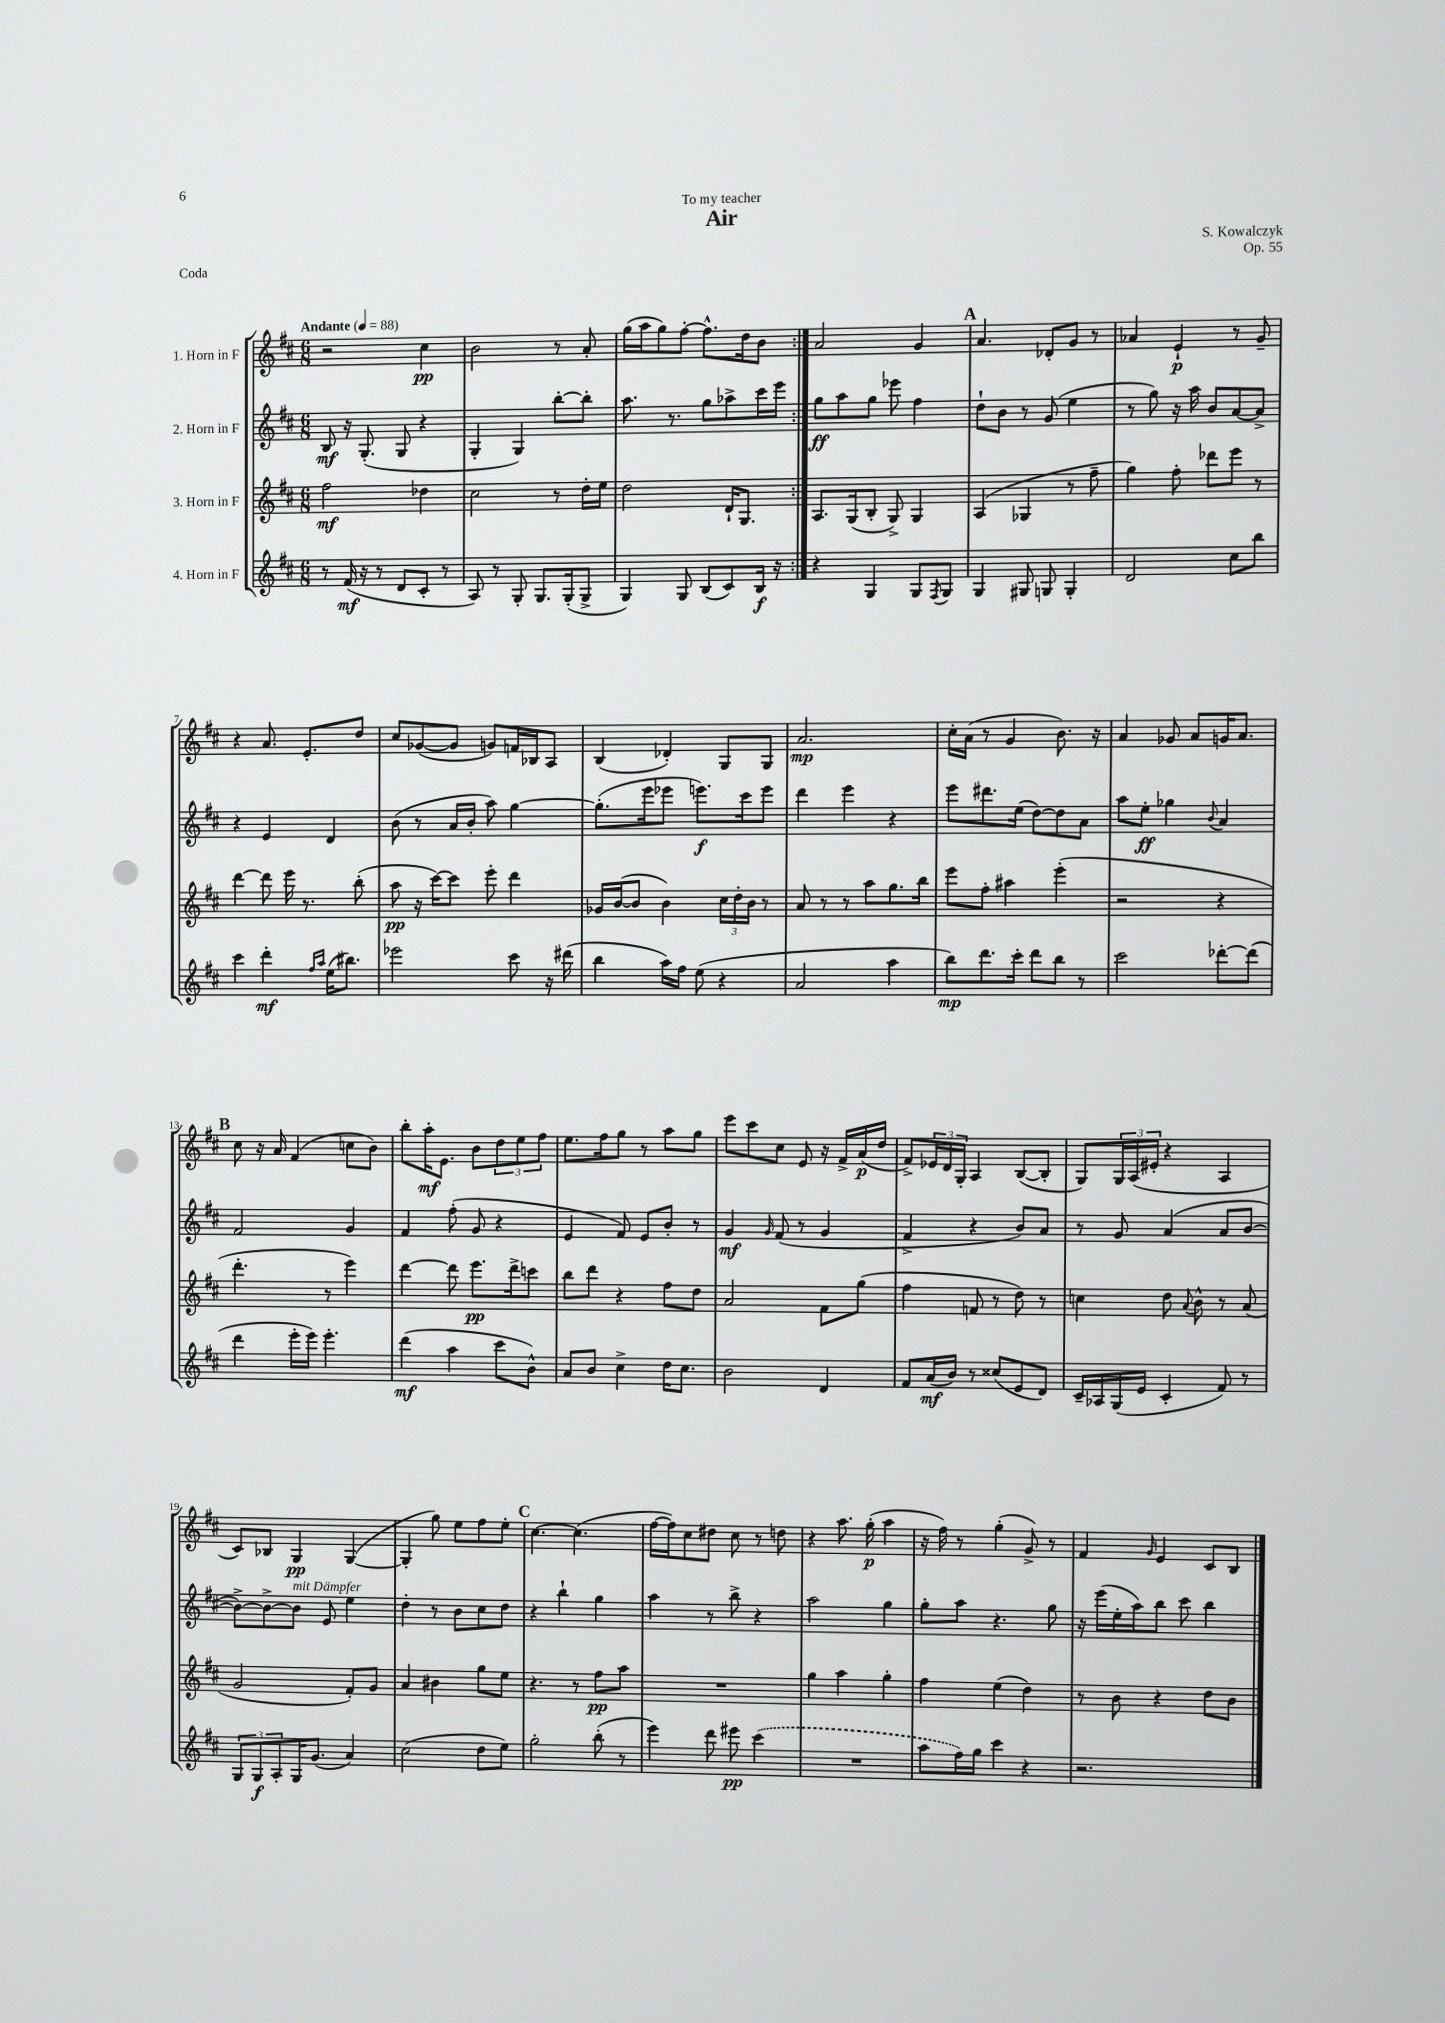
\header { title = "Air" composer = "S. Kowalczyk" dedication = "To my teacher" opus = "Op. 55" piece = "Coda" }
<<
\new StaffGroup <<
\new Staff = "s0" \with { instrumentName = "1. Horn in F" } {
    \clef treble \key d \major \numericTimeSignature \time 6/8 \tempo "Andante" 4 = 88
    \repeat volta 2 { r2 cis''4\pp |
    b'2 r8 a'8-. |
    g''16( a''16 g''8) fis''8~-. fis''8.-^ d''16 b'8 | }
    a'2 g'4 |
    \mark \markup { \bold "A" } a'4. des'8-. g'8 r8 |
    aes'4 e'4-!\p r8 g'8-- |
    r4 a'8. e'8.-. d''8 |
    cis''8 ges'8~( ges'8 g'8) f'16 bes16 a8 |
    b4( des'4-.) g8 g8 |
    a'2.\mp |
    cis''16-. a'16( r8 g'4 b'8.) r16 |
    a'4 ges'8 a'8 g'16 a'8. |
    \mark \markup { \bold "B" } cis''8 r16 a'16 fis'4( c''8 b'8) |
    b''8-. a''16-.\mf e'8. b'8 \tuplet 3/2 { d''8 e''8 fis''8 } |
    e''8. fis''16 g''8 r8 a''8 g''8 |
    e'''8 cis'''8 cis''8 e'8 r16 fis'16-> a'16\p( d''16 |
    fis'8->) \tuplet 3/2 { ees'16 d'16 g16-. } a4 b8~( b8-. |
    g8) \tuplet 3/2 { g16 a16( eis'16-. } r4 a4 |
    cis'8) bes8 g4\pp g4~( |
    g4-. g''8) e''8 fis''8 e''8-. |
    \mark \markup { \bold "C" } cis''4.~ cis''4.( |
    fis''16~ fis''16) cis''8 dis''8 cis''8 r8 d''8 |
    r4 a''8. g''16-.\p( a''4 |
    r16 fis''16) r8 g''4-.( g'8->) r8 |
    fis'4 \grace { g'16 } e'4 cis'8 b8 \bar "|." |
}
\new Staff = "s1" \with { instrumentName = "2. Horn in F" } {
    \clef treble \key d \major \numericTimeSignature \time 6/8
    \repeat volta 2 { b8\mf r16 g8.-.( g8 r4 |
    g4-. g4) b''8~-. b''8-. |
    a''8. r8. g''8 aes''8-> cis'''16 e'''16 | }
    g''8\ff a''8 g''8 ees'''8 fis''4 |
    \mark \markup { \bold "A" } d''8-! b'8 r8 g'8( e''4 |
    r8 g''8) r16 a''16 b'8 a'8~ a'8-> |
    r4 e'4 d'4 |
    b'8( r8 a'16 b'16-. a''8) g''4~ |
    g''8.-.( e'''16 ees'''8 e'''8.\f) cis'''16 e'''8 |
    d'''4 e'''4 r4 |
    e'''8 dis'''8. e''16( d''8~) d''8 a'8 |
    a''8 e''8-.\ff ges''4 \appoggiatura { b'8 } a'4 |
    \mark \markup { \bold "B" } fis'2 g'4 |
    fis'4 fis''8-.( g'8 r4 |
    e'4 fis'8) e'8 b'8-. r8 |
    g'4\mf \grace { g'16 } fis'8( r8 g'4 |
    fis'4-> r4 b'8) a'8 |
    r8 g'8 a'4( a'8 b'8~ |
    b'8~->) b'8~-> b'8^\markup { \italic "mit Dämpfer" } e'8 e''4 |
    d''4-. r8 b'8 cis''8 d''8 |
    \mark \markup { \bold "C" } r4 b''4-! g''4 |
    a''4 r8 b''8-> r4 |
    a''2 g''4 |
    g''8-. a''8 r4. g''8 |
    r16 e'''16( e''16-. a''16) b''8 cis'''8 b''4 \bar "|." |
}
\new Staff = "s2" \with { instrumentName = "3. Horn in F" } {
    \clef treble \key d \major \numericTimeSignature \time 6/8
    \repeat volta 2 { fis''2\mf des''4 |
    cis''2 r8 d''16-. e''16 |
    d''2 d'16-! g8. | }
    a8. g16( b8-. g8->) g4 |
    \mark \markup { \bold "A" } a4( ges4 r8 fis''8-- |
    g''4) fis''8-. des'''8 e'''8 r8 |
    d'''4~ d'''8 e'''16 r8. b''8-.( |
    a''8\pp r16 cis'''16~) cis'''8 e'''8-. d'''4 |
    ges'16 b'16~( b'8 b'4) \tuplet 3/2 { cis''16 d''16-. b'16 } r8 |
    a'8 r8 r8 a''8 g''8. b''16 |
    e'''8 fis''8-. ais''4 e'''4-.( |
    r2 r4 |
    \mark \markup { \bold "B" } d'''4.-. r8 e'''4) |
    d'''4~ d'''8 e'''8.\pp d'''16-> c'''8 |
    b''8 d'''8 r4 fis''8 d''8 |
    a'2 fis'8 g''8( |
    fis''4 f'8 r8 d''8) r8 |
    c''4 d''8 \appoggiatura { a'8 } b'8-^ r8 a'8( |
    g'2 fis'8-.) g'8 |
    a'4 bis'4 g''8 e''8 |
    \mark \markup { \bold "C" } r4. r8 fis''8\pp a''8 |
    R2. |
    g''4 a''4 g''4-. |
    fis''4 e''4( d''4) |
    r8 b'8 r4 d''8 b'8 \bar "|." |
}
\new Staff = "s3" \with { instrumentName = "4. Horn in F" } {
    \clef treble \key d \major \numericTimeSignature \time 6/8
    \repeat volta 2 { r8 fis'16\mf( r16 r8 d'8 cis'8-. r8 |
    a8) r8 g8-. g8. g16-.( g8-> |
    g4) g8 b8( cis'8) b16\f r16 | }
    r4 g4 g8 \acciaccatura { fis8 } g8 |
    \mark \markup { \bold "A" } g4 gis8 g8 g4-. |
    d'2 cis''8 b''8 |
    cis'''4 d'''4-.\mf \grace { fis''16 a''16 } e''16( bis''8.) |
    ees'''2 cis'''8 r16 dis'''16( |
    b''4 a''16) fis''16 e''8( r4 |
    a'2 a''4 |
    b''8\mp) d'''8. cis'''16-. d'''8 b''8 r8 |
    cis'''2 des'''8~-. des'''8( |
    \mark \markup { \bold "B" } d'''4 e'''16-. e'''16) e'''4.-. |
    d'''4\mf( a''4 cis'''8 b'8-^) |
    a'8 b'8 cis''4-> d''16 cis''8. |
    b'2 d'4 |
    fis'8 a'16\mf( b'16) r8 cisis''8( e'8 d'8) |
    cis'16-- aes16 g16( e'16 cis'4-. fis'8) r8 |
    \tuplet 3/2 { g8 g8\f a8-. } g16 g'8.( a'4) |
    cis''2( d''8 e''8) |
    \mark \markup { \bold "C" } g''2-. b''8-.( r8 |
    e'''4) d'''8 eis'''8\pp \once \slurDashed cis'''4( |
    R2. |
    a''8 fis''16) g''16 cis'''4 r4 |
    r2. \bar "|." |
}
>>
>>
